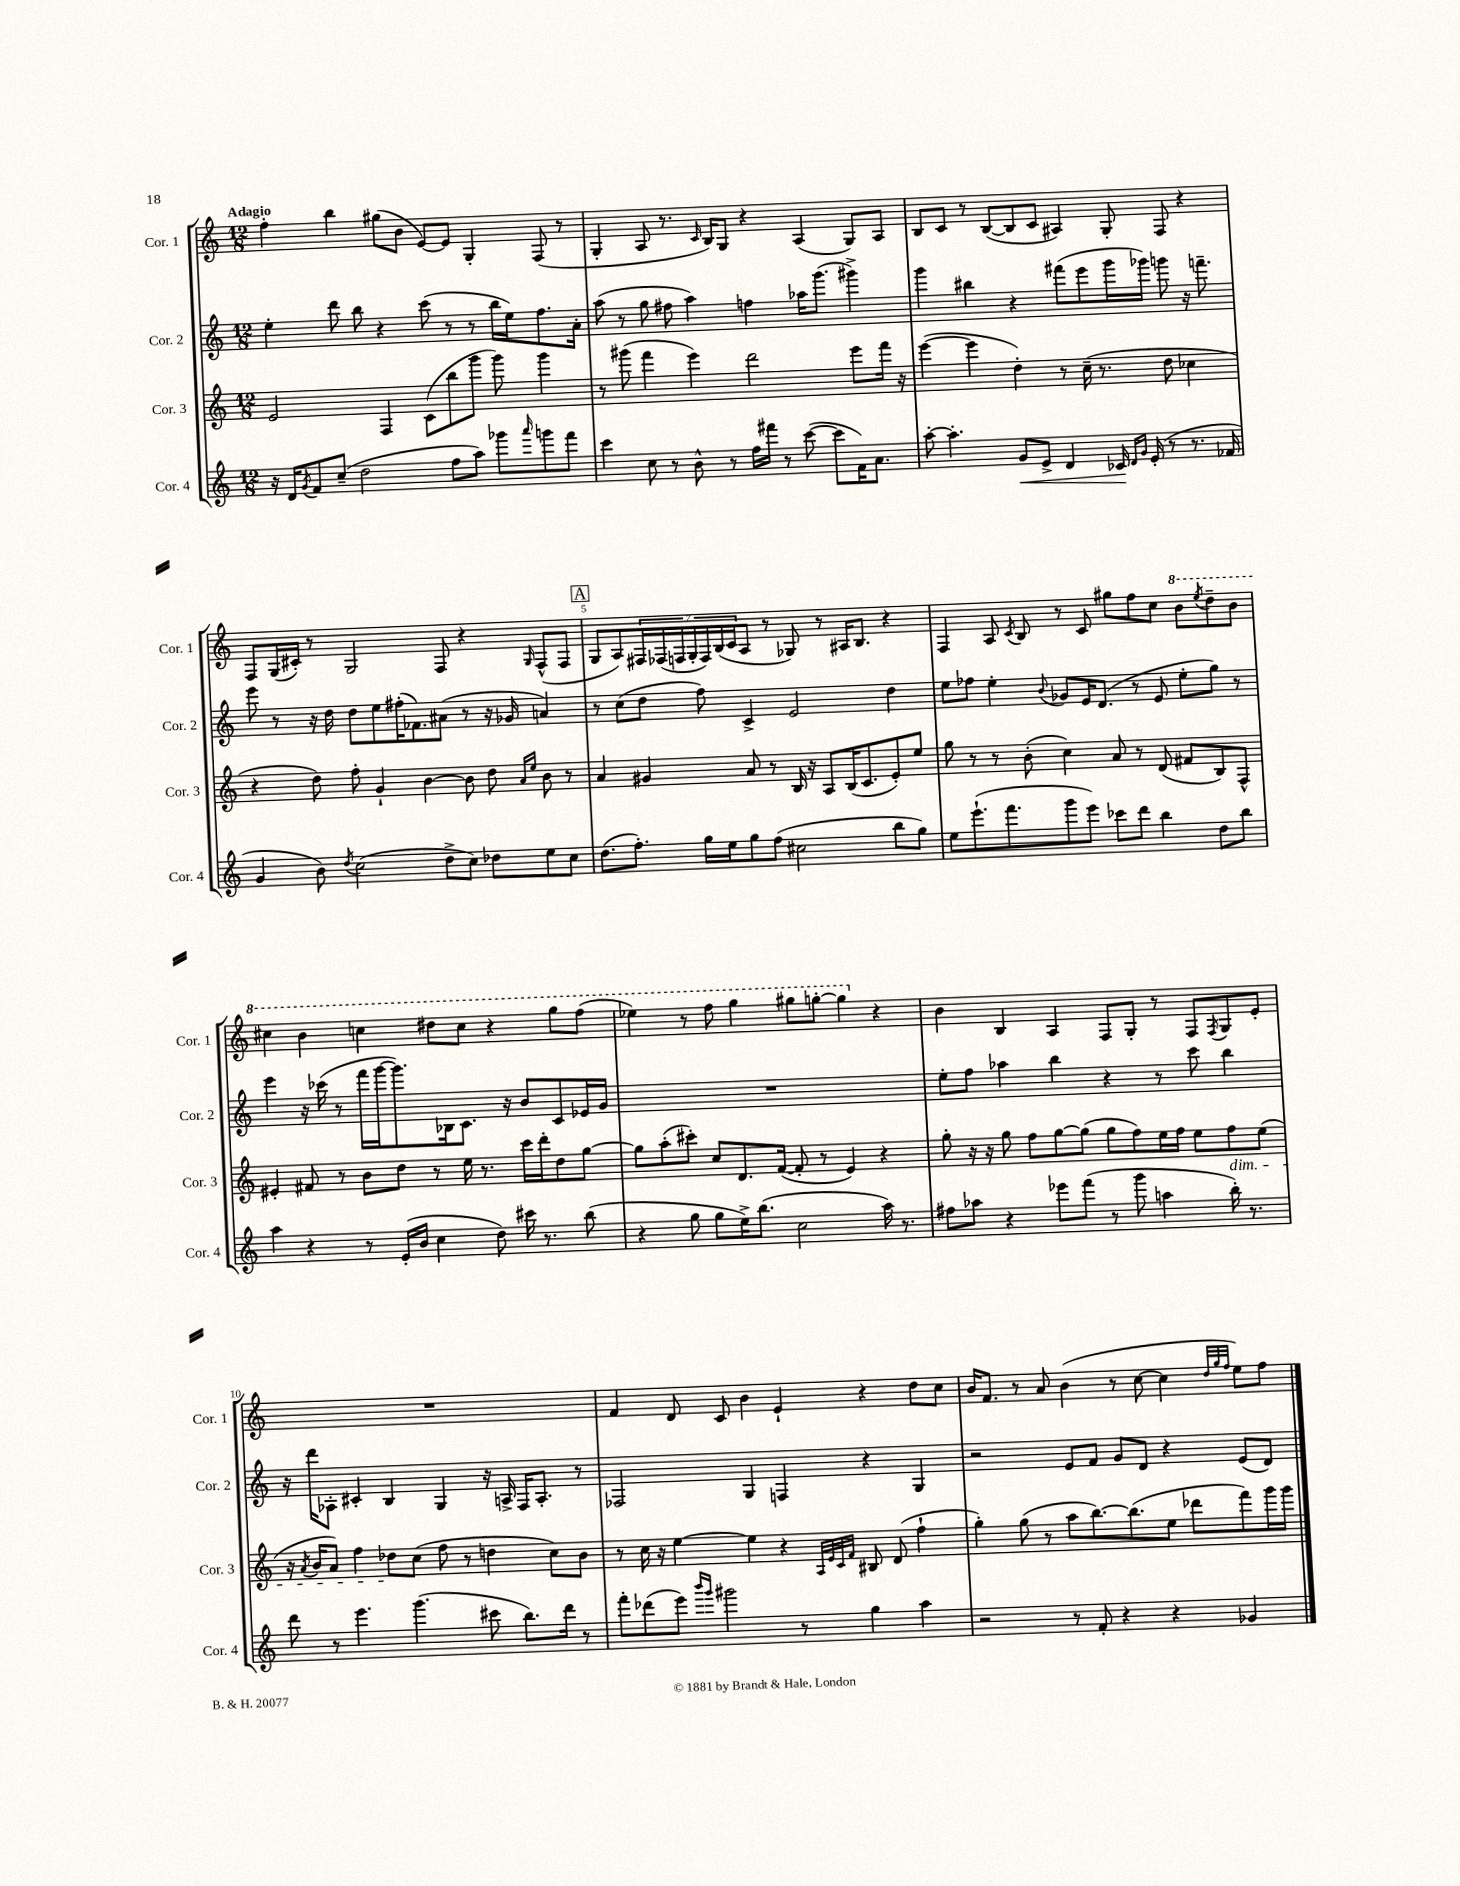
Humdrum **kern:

**kern	**kern	**kern	**kern
*staff4	*staff3	*staff2	*staff1
*clefG2	*clefG2	*clefG2	*clefG2
*k[]	*k[]	*k[]	*k[]
*M12/8	*M12/8	*M12/8	*M12/8
16r	2e/	4ee'\	4ff'\
16d/LK	.	.	.
8qg/	.	.	.
8f/	.	.	.
(8cc~/J	.	8ddd\	4bb\
2dd\	.	8bb\	.
.	4F/	4r	(8gg#\L
.	.	.	8b\J
.	(8c\L	(8ccc\	[8e/L)
8ff\L	8bb\	8r	8e/]J
8aa\J)	8ggg\J	8r	4G'/
8ggg-\L	8ggg\)	16bb\LL	.
.	.	16ee\J)	.
16qqaaa/	.	.	.
8ggg\	4ggg\	8.ff\	(8F/
8fff\J	.	.	8r
.	.	16a'\Jk	.
=	=	=	=
4ccc\	8r	(8aa\	4G'/
.	(8ggg#\	8r	.
8cc\	4fff\	8gg\	8A/
8r	.	8ff#\	8.r
8b^^\	4eee\)	4aa\)	.
.	.	.	16qqc/
.	.	.	16B/LK)
8r	.	.	8G/J
16ff\LL	2ddd\	4ff\	4r
16fff#\JJ	.	.	.
8r	.	.	.
([8ccc\	.	16aa-\LK	(4A/
.	.	(8.ggg\J	.
8ccc\]L	.	.	.
16f\K)	8eee\L	4ggg#^\)	8G/L)
8.a\J	.	.	.
.	16fff\Jk	.	8A/J
.	16r	.	.
=	=	=	=
[8aa'\	([4eee\	4ggg\	8B/L
4.aa'\]	.	.	8c/J
.	4eee\]	4bb#\	8r
.	.	.	([8B/L
8g/L	4dd'\)	4r	8B/]
8e^/J	.	.	8c/J
4d/	8r	(8fff#\L	4A#/)
.	(16cc~\	8eee\	.
.	8.r	.	.
16c-/	.	16ggg\L	8G'/
16qqd/LL	.	.	.
16qqg/JJ	.	.	.
(16e'/	.	16ggg-\JJ)	.
8r	8dd\	8ggg\	8F/
8.r	4cc-\	16r	4r
.	.	8.fff~\	.
16f-/	.	.	.
=	=	=	=
4g/	4r	8eee\	8F/L
.	.	8r	(16G/L
.	.	.	16c#'/JJ)
8b\)	8dd\)	16r	8r
.	.	16dd\	.
8qdd/	.	.	.
(2cc\	8ff'\	8dd\L	2G/
.	4g`/	8ee\	.
.	.	(16ff#'\K	.
.	.	8.f-\)	.
.	[4b\	.	.
8dd^\L	.	(8a#\J	8F/
8cc\J)	8b\]	8r	4r
8dd-\L	8dd\	16r	.
.	.	16g-/	.
.	16qqa/LL	.	.
.	16qqee/JJ	.	16qqG/
8ee\	8b\	4a/)	(8F^^/L
8cc\J	8r	.	8F/J
=	=	=	=
(8.dd\L	4a/	8r	8G/L
.	.	(8cc\L	8A/)
8.ff'\J)	.	.	.
.	4g#/	8dd\J	28F#/L
.	.	.	(28F-/
.	.	.	28F/
.	.	.	28G'/
16gg\LL	.	8ff\)	.
.	.	.	28F/)
.	.	.	(28B/
16ee\J	.	.	.
.	.	.	28c/J
8gg\	8a/	4c^/	8A/J
(8ff\J	8r	.	8r
2cc#\	16B/	2e/	8G-/)
.	16r	.	.
.	8A/L	.	8r
.	(16B/K	.	16A#/LK
.	8.c/	.	8.B/J
8bb\L	8e'/)	4dd\	4r
8gg\J)	8ee/J	.	.
=	=	=	=
8ee\L	8gg\	8ee\L	4F/
(8.eee`\	8r	8ff-\J	.
.	8r	4ee'\	8A/
8.fff\	.	.	.
.	.	.	8qc/
.	(8b'\	.	8B/
.	.	8qqb/	.
8ggg\	4cc\)	8g-/L	8r
8eee\J)	.	16e/K	8c/
.	.	(8.d/J	.
8ccc-\L	8a/	.	8gg#\L
8ddd\J	8r	8r	8ff\
4bb\	(8d/	8e/	8cc\J
.	8f#/L	8ee'\L	8bb\L
.	.	.	8qeee/
8dd\L	8B/)	8gg\J)	8ddd~\
8bb\J	8F^^/J	8r	8bb\J
=	=	=	=
4aa\	4e#'/	4eee\	4ccc#\
4r	8f#/	16r	4bb\
.	.	(16ccc-\	.
.	8r	8r	.
8r	8b\L	16fff\LL	4ccc\
.	.	[16ggg\J	.
(16e'/LL	8dd\J	8.ggg\])	.
16b/JJ	.	.	.
4cc\	8r	.	8ddd#\L
.	.	16B-\k	.
.	16ee\	8.c\J	8ccc\J
.	8.r	.	.
8dd\)	.	.	4r
.	.	16r	.
16ccc#\	16ccc\LL	8b/L	.
8.r	16ddd'\J	.	.
.	8dd\	8c/	8ggg\L
(8bb\	[8gg\J	16e-/L	(8fff\J
.	.	16g/JJ	.
=	=	=	=
4r	8gg\]L	1.r	4eee-\)
.	(8aa'\	.	.
8gg\	8ccc#'\J)	.	8r
8gg\L	8cc/L	.	8fff\
16ee^\K)	8.d/	.	4ggg\
(8.bb\J	.	.	.
.	([16f/Jk	.	.
2cc\	8f'/]	.	8ggg#\L
.	8r	.	[8ggg'\J
.	4e/)	.	4ggg\]
16aa\)	4r	.	4r
8.r	.	.	.
=	=	=	=
8ff#\L	8gg'\	8ee'\L	4b\
8aa-\J	16r	8ff\J	.
.	16r	.	.
4r	8gg\	4aa-\	4B/
.	8ff\L	.	.
8eee-\L	[8gg\	4bb\	4A/
(8fff\J	(8gg\]J	.	.
8r	8gg\L	4r	8F/L
8ggg\	8ff\)	.	8G'/J
4aa\	16ee\L	8r	8r
.	16ff\JJ	.	.
.	8ee\L	8ccc\	8F/L
.	.	.	8qF/
16bb'\)	8ff\	4bb\	8G/
8.r	.	.	.
.	(8ee\J	.	8e'/J
=	=	=	=
8ddd\	16r	16r	1.r
.	8qa/	.	.
.	16b/LK	16ddd\LK	.
8r	8a/J)	8A-'\J	.
4.eee\	4ff\	4c#'/	.
.	8dd-\L	4B/	.
(4.ggg\	(8cc\J	.	.
.	8ff\	4G/	.
.	8r	.	.
8ccc#\	4dd\	16r	.
.	.	16A^/	.
8.bb\L)	.	16F/LK	.
.	.	8.A'/J	.
.	8cc\L)	.	.
16ddd\Jk	.	.	.
8r	8b\J	8r	.
=	=	=	=
8fff'\L	8r	2F-/	4f/
(8ddd-\	16cc\	.	.
.	16r	.	.
8eee\J)	[4ee\	.	8d/
16qqbbb/LL	.	.	.
16qqggg/JJ	.	.	.
2ggg#\	.	.	8c/
.	4ee\]	4G/	4b\
.	4r	4F/	4e`/
8r	.	.	.
.	32qqA/LLL	.	.
.	32qqe/	.	.
.	32qqc/	.	.
.	32qqf/JJJ	.	.
4gg\	8B#/	4r	4r
.	(8d/	.	.
4aa\	4ff`\	4G/	8dd\L
.	.	.	8cc\J
=	=	=	=
2r	4gg'\)	2r	16b/LK
.	.	.	8.f/J
.	(8gg\	.	8r
.	8r	.	8a/
8r	8aa\L	8e/L	(4b\
8f'/	[8.bb\)	8f/J	.
4r	.	8g/L	8r
.	(8.bb\]	.	.
.	.	8d/J	[8cc\
4r	8ee\J	4r	4cc\]
.	8ddd-\L	.	.
.	.	.	32qqdd/LLL
.	.	.	32qqgg/
.	.	.	32qqff/JJJ
4g-/	8fff\)	(8e/L	8ee\L)
.	16ggg\L	8d/J)	8ff\J
.	16ggg\JJ	.	.
==	==	==	==
*-	*-	*-	*-
